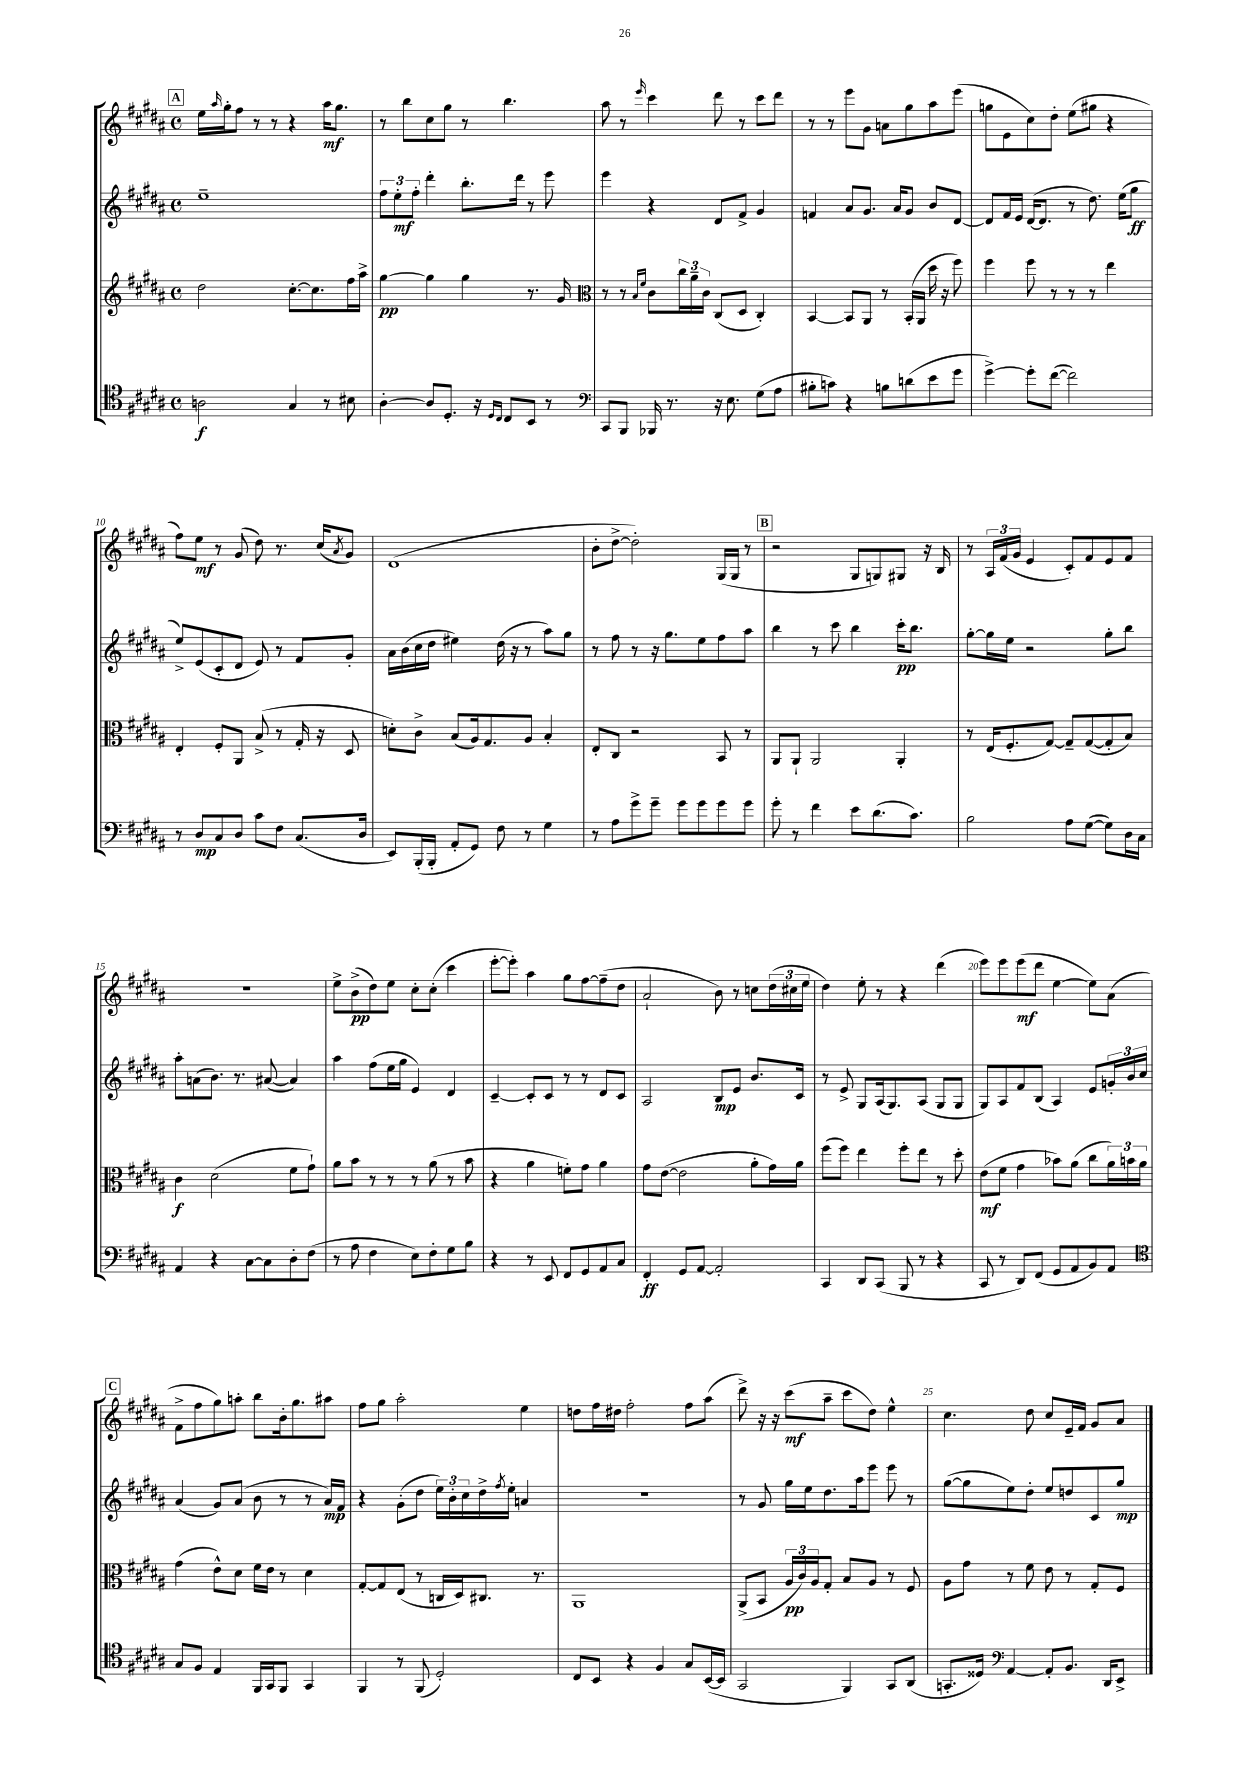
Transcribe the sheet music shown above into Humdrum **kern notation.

**kern	**kern	**kern	**kern
*staff4	*staff3	*staff2	*staff1
*clefC4	*clefG2	*clefG2	*clefG2
*k[f#c#g#d#a#]	*k[f#c#g#d#a#]	*k[f#c#g#d#a#]	*k[f#c#g#d#a#]
*M4/4	*M4/4	*M4/4	*M4/4
*met(c)	*met(c)	*met(c)	*met(c)
2A	2dd#	1ee~	16ee
.	.	.	16qqaa#
.	.	.	16gg#'
.	.	.	8ff#
.	.	.	8r
.	.	.	8r
4G#	[8.cc#'	.	4r
.	8.cc#]	.	.
8r	.	.	16aa#
.	.	.	8.gg#
8B#	16ff#	.	.
.	16aa#^	.	.
=	=	=	=
[4A#'	[4gg#	12ff#	8r
.	.	12ee'	.
.	.	.	8bb
.	.	12ff#'	.
8A#]	4gg#]	4ddd#'	8cc#
8.D#'	.	.	8gg#
.	4gg#	8.bb'	8r
16r	.	.	.
16qqD#	.	.	.
16qqC#	.	.	.
8C#	.	.	4.bb
.	.	16ddd#	.
8BB	8.r	8r	.
8r	.	8eee	.
.	16g#	.	.
=	=	=	=
*clefF4	*clefC3	*	*
8CC#	8r	4eee	8aa#
8BBB	8r	.	8r
.	16qqB	.	.
.	16qqf#	.	16qqeee
16BBB-	8c#	4r	4ccc#
8.r	.	.	.
.	24cc#	.	.
.	24a#~	.	.
.	24c#	.	.
16r	(8C#	8d#	8ddd#
8.E	.	.	.
.	8D#	8f#^	8r
(8G#	4C#')	4g#	8ccc#
8A#	.	.	8ddd#
=	=	=	=
8B#'	[4BB	4f	8r
8c)	.	.	8r
4r	8BB]	8a#	8eee
.	8AA#	8.g#	8g#
8B	8r	.	8a
.	.	16a#	.
(8d	(16BB'	8g#	8gg#
.	16AA#	.	.
8e	16dd#	8b	8aa#
.	16r	.	.
8g#	8ff#)	[8d#	(8eee
=	=	=	=
[4g#^)	4ff#	8d#]	8gg
.	.	16f#	8e
.	.	16e	.
8g#']	8ff#	([16d#	8cc#)
.	.	8.d#]	.
([8f#	8r	.	8dd#'
2f#])	8r	8r	(8ee
.	8r	8.dd#)	8gg#
.	4ee	.	4r
.	.	(16ee	.
.	.	8gg#	.
=	=	=	=
8r	4E'	8ee^)	8ff#)
8D#	.	(8e	8ee
8C#	8F#'	8c#'	8r
8D#	8AA#	8d#	(8g#
8c#	(8B^	8e)	8dd#)
8F#	8r	8r	8.r
(8.C#	16G#'	8f#	.
.	16r	.	(16cc#
.	.	.	8qa#
.	8D#	8g#'	8g#)
16D#	.	.	.
=	=	=	=
8EE)	8d')	16a#	(1d#
.	.	(16b	.
(16BBB'	8c#^	16cc#	.
16BBB'	.	16dd#	.
8AA#'	(8B	4ee#)	.
8GG#)	16A#)	.	.
.	8.G#	.	.
8F#	.	(16dd#	.
.	.	16r	.
8r	8A#	8r	.
4G#	4B'	8aa#)	.
.	.	8gg#	.
=	=	=	=
8r	8E'	8r	8b'
8A#	8C#	8ff#	[8dd#^
8g#^	2r	8r	2dd#'])
8g#~	.	16r	.
.	.	8.gg#	.
8g#	.	.	.
8g#	.	8ee	.
8g#	8BB	8ff#	(16G#
.	.	.	16G#
8g#	8r	8aa#	8r
=	=	=	=
8g#'	8AA#	4bb	2r
8r	8AA#`	.	.
4f#	2AA#	8r	.
.	.	8ccc#	.
8e	.	4bb	8G#
(8.d#	.	.	8G)
.	4AA#'	16ccc#'	8G#
8.c#)	.	8.bb	.
.	.	.	16r
.	.	.	16B
=	=	=	=
2B	8r	[8gg#'	8r
.	(16E	16gg#]	24A#
.	.	.	(24f#
.	8.F#'	16ee	.
.	.	.	24g#
.	.	2r	4e
.	[8G#)	.	.
8A#	8G#~]	.	8c#')
([8G#	([8G#	.	8f#
8G#])	8G#']	8gg#'	8e
16D#	8B)	8bb	8f#
16C#	.	.	.
=	=	=	=
4AA#	4c#	8aa#'	1r
.	.	(8a	.
4r	(2d#	8.b)	.
.	.	8.r	.
[8C#	.	.	.
8C#]	.	([8a#	.
8D#'	8f#	4a#])	.
(8F#	8g#`)	.	.
=	=	=	=
8r	8a#	4aa#	8ee^
8A#	8b	.	(8b^
4F#	8r	(8ff#	8dd#)
.	8r	16ee	8ee
.	.	16gg#	.
8E)	8r	4e)	8cc#'
8F#'	(8a#	.	(8cc#'
8G#	8r	4d#	4ccc#
8B	8b	.	.
=	=	=	=
4r	4r	[4c#~	[8eee'
.	.	.	8eee'])
8r	4a#	8c#']	4aa#
8EE	.	8c#	.
8FF#	8f')	8r	8gg#
8GG#	8g#	8r	[8ff#
8AA#	4a#	8d#	(8ff#~]
8C#	.	8c#	8dd#
=	=	=	=
4FF#'	8g#	2A#	2a#`
.	([8e	.	.
8GG#	2e]	.	.
[8AA#	.	.	.
2AA#']	.	8B	8b)
.	.	8e	8r
.	8a#'	8.b	8cc
.	16g#)	.	(24dd#
.	.	.	24cc#
.	16a#	16c#	.
.	.	.	24ee
=	=	=	=
4CC#	(8ff#	8r	4dd#)
.	8ff#)	8e^	.
8DD#	4ee	8G#	8ee'
(8CC#	.	(16A#	8r
.	.	8.G#)	.
8BBB	8ff#'	.	4r
8r	8ee	(8A#	.
4r	8r	8G#	(4ddd#
.	8dd#'	8G#	.
=	=	=	=
8CC#	(8e	8G#)	8eee)
8r	8f#	8A#	8eee
8DD#)	4g#	8f#	(8eee
(8FF#	.	(8B	8ddd#
8GG#	8b-)	4A#)	[4ee
8AA#	(8a#	.	.
8BB)	8cc#	8e	8ee])
8AA#	24a#)	24g'	(8a#
.	24b	24b	.
.	24a#	24cc#	.
=	=	=	=
*clefC4	*	*	*
8G#	(4g#	(4a#	8f#^
8F#	.	.	8ff#
4E	8e^^)	8g#)	8gg#)
.	8d#	(8a#	8aa'
16FF#	16f#	8b	8bb
16GG#	16e	.	.
8FF#	8r	8r	16b'
.	.	.	8.gg#
4GG#	4d#	8r	.
.	.	16a#)	8aa#
.	.	16f#	.
=	=	=	=
4FF#	[8G#'	4r	8ff#
.	8G#]	.	8gg#
8r	(8E	(8g#'	2aa#'
(8FF#	8r	8dd#	.
2D#')	16C	24ee)	.
.	.	24b'	.
.	16D#)	.	.
.	.	24cc#	.
.	8.C#	16dd#^	.
.	.	8qff#	.
.	.	16ee'	.
.	.	4a	4ee
.	8.r	.	.
=	=	=	=
8C#	1AA#	1r	8dd
8BB	.	.	16ff#
.	.	.	16dd#
4r	.	.	2ff#'
4F#	.	.	.
8G#	.	.	8ff#
([16BB	.	.	(8aa#
16BB]	.	.	.
=	=	=	=
2GG#	(8AA#^	8r	8ddd#^)
.	8BB	8g#	16r
.	.	.	16r
.	24A#	16gg#	(8ccc#
.	24c#)	.	.
.	.	16ee	.
.	24A#	.	.
.	8G#'	8.dd#	8aa#~
4FF#)	8B	.	8ccc#
.	.	16aa#	.
.	8A#	8eee	8dd#)
8GG#	8r	8eee	4ee^^
(8AA#	8F#	8r	.
=	=	=	=
8.GG'	8A#	([8gg#	4.cc#
.	8g#	8gg#]	.
16D##)	.	.	.
*clefF4	*	*	*
[4AA#	8r	8ee)	.
.	8f#	8dd#'	8dd#
8AA#']	8e	8ee	8cc#
8.BB	8r	8dd	16e~
.	.	.	16f#
.	8G#'	8c#	8g#
16DD#	.	.	.
8EE^	8F#	8gg#	8a#
==	==	==	==
*-	*-	*-	*-
